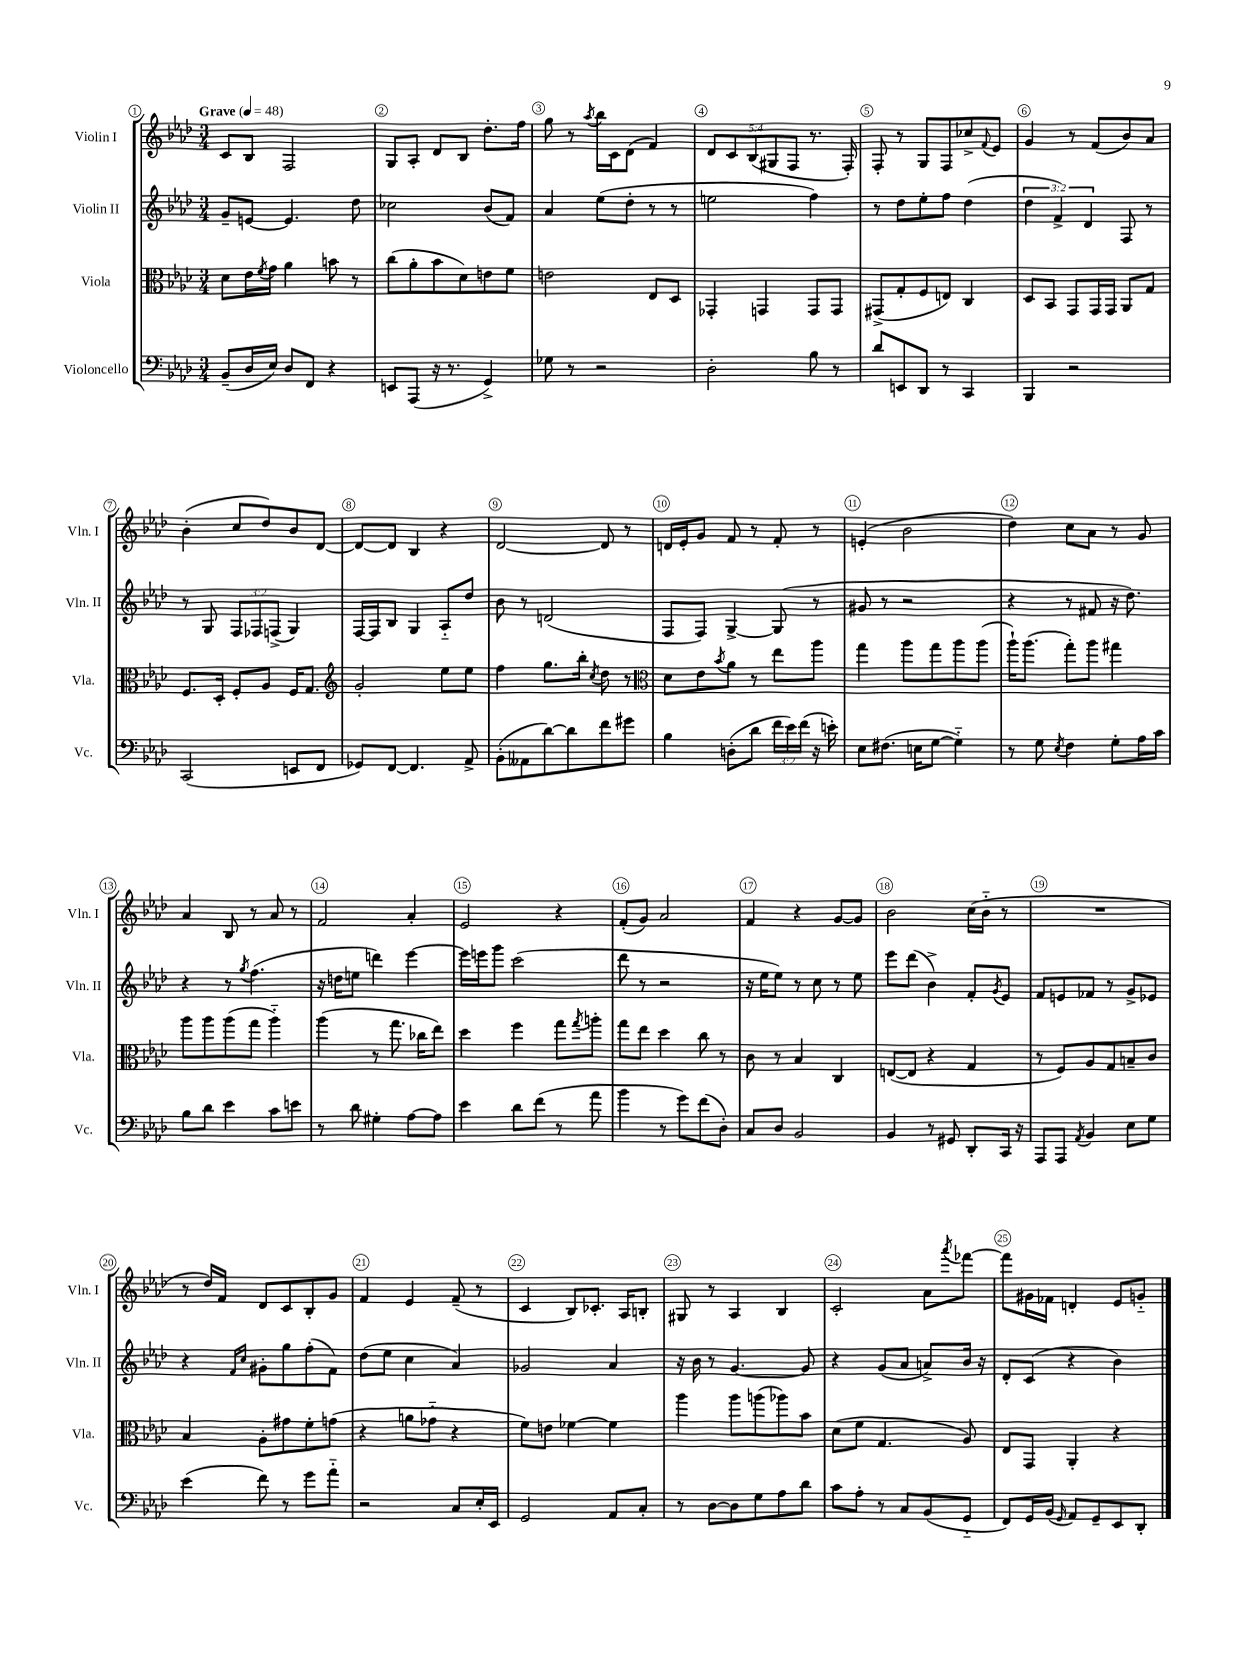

**kern	**kern	**kern	**kern
*part4	*part3	*part2	*part1
*staff4	*staff3	*staff2	*staff1
*I"Violoncello	*I"Viola	*I"Violin II	*I"Violin I
*I'Vc.	*I'Vla.	*I'Vln. II	*I'Vln. I
*clefF4	*clefC3	*clefG2	*clefG2
*k[b-e-a-d-]	*k[b-e-a-d-]	*k[b-e-a-d-]	*k[b-e-a-d-]
*M3/4	*M3/4	*M3/4	*M3/4
*MM48	*MM48	*MM48	*MM48
=1	=1	=1	=1
!	!	!	!LO:TX:a:B:t=Grave
(8BB-~/L	8d-\L	8g~/L	8c/L
16D-/L	16e-\L	[8en/J	8B-/J
.	8qf/	.	.
16E-/JJ)	16g\JJ	.	.
8D-/L	4a-\	4.e/]	2F/
8FF/J	.	.	.
4r	8bn\	.	.
.	8r	8dd-\	.
=2	=2	=2	=2
8EEn/L	(8cc\L	2cc-X\	8G/L
(8AAA-/J	8a-'\	.	8A-'/J
16r	8b-\	.	8d-/L
8.r	.	.	.
.	8d-\)	.	8B-/J
4GG^/)	8en\	(8b-/L	8.dd-'\L
.	8f\J	8f/J)	.
.	.	.	16ff\Jk
=3	=3	=3	=3
8G-X\	2en\	4a-/	8gg\
8r	.	.	8r
.	.	.	8qaa-/
2r	.	(8ee-\L	16bb-\LL
.	.	.	16c\J
.	.	8dd-'\J	(8d-\J
.	8E-/L	8r	4f/)
.	8D-/J	8r	.
=4	=4	=4	=4
2D-'\	4GG-X'/	2een\	10d-/L
.	.	.	10c/
.	.	.	(10B-/
.	4GGn/	.	.
.	.	.	10G#X/
.	.	.	10F/J
8B-\	8GG/L	4ff\)	8.r
8r	8GG/J	.	.
.	.	.	16F'/)
=5	=5	=5	=5
8d-/L	(8GG#X^/L	8r	8F'/
8EEn/	8G'/	8dd-\L	8r
8DD-/J	8F/	8ee-'\	8G/L
8r	8En/J)	8ff\J	8F/
4CC/	4C/	(4dd-\	8cc-X^/
.	.	.	8qqf/
.	.	.	8e-/J
=6	=6	=6	=6
4BBB-/	8D-/L	6dd-\	4g/
.	8BB-/J	.	.
.	.	6f^/)	.
2r	8GG/L	.	8r
.	.	6d-/	.
.	16GG/L	.	(8f/L
.	16GG/JJ	.	.
.	8AA-/L	8F/	8b-/)
.	8G/J	8r	8a-/J
!!LO:LB:g=z
=7	=7	=7	=7
(2CC/	8.F/L	8r	(4b-'\
.	.	8G/	.
.	16D-'/Jk	.	.
.	8F'/L	12F/L	8cc/L
.	.	12F-X/	.
.	8A-/J	.	8dd-/)
.	.	(12Fn^/J	.
8EEn/L	16F/KL	4G/)	8b-/
.	8.G/J	.	.
8FF/J	.	.	[8d-/J
=8	=8	=8	=8
*	*clefG2	*	*
8GG-X/L)	2g'/	[16F/LL	8d-/L_
.	.	16F/J]	.
[8FF/J	.	8B-/J	8d-/J]
4.FF/]	.	4G/	4B-/
.	8ee-\L	8A-/L	4r
8AA-^/	8ee-\J	8dd-/J	.
=9	=9	=9	=9
(8BB-'\L	4ff\	8b-\	[2d-/
8AA--X\	.	8r	.
[8d-\)	8.gg\L	(2dn/	.
8d-\]	.	.	.
.	16bb-'\Jk	.	.
.	8qcc/	.	.
8f\	8dd-\	.	8d-/]
8g#X\J	8r	.	8r
=10	=10	=10	=10
*	*clefC3	*	*
4B-\	8d-\L	8F/L	16dn/LL
.	.	.	16e-'/J
.	8e-\	8F/J)	8g/J
.	8qb-/	.	.
(8Dn'\L	8a-\J	[4G^/	8f/
8d-\J	8r	.	8r
24f\LL	8ee-\L	(8G/]	8f'/
24e-\)	.	.	.
(24f\JJ	.	.	.
16r	8aa-\J	8r	8r
16en'\)	.	.	.
=11	=11	=11	=11
8E-\L	4gg\	8g#X/	(4en'/
(8.F#X\J	.	8r	.
.	8aa-\L	2r	2b-\
16En\KL	.	.	.
[8G\J	8gg\	.	.
4G\])	8aa-\	.	.
.	(8aa-\J	.	.
=12	=12	=12	=12
8r	16aa-`\KL)	4r	4dd-\)
.	(8.aa-\J	.	.
8G\	.	.	.
8qE-/	.	.	.
4F\	8gg'\L)	8r	8cc\L
.	8aa-\J	8f#X/	8a-\J
8G'\L	4gg#X\	16r	8r
.	.	8.dd-\)	.
16A-\L	.	.	8g/
16c\JJ	.	.	.
!!LO:LB:g=z
=13	=13	=13	=13
8B-\L	8aa-\L	4r	4a-/
8d-\J	8aa-\	.	.
4e-\	(8aa-\	8r	8B-/
.	.	8qgg/	.
.	8gg\J	(4.ff\	8r
8c\L	4aa-\)	.	8a-/
8en\J	.	.	8r
=14	=14	=14	=14
8r	(4aa-\	16r	2f/
.	.	16ddn\KL	.
8d-\	.	8een\J	.
4G#X'\	8r	4dddn\)	.
.	8.gg\	.	.
[8A-\L	.	[4eee-\	4a-'/
.	16cc-X\KL	.	.
8A-\J]	8ee-\J)	.	.
=15	=15	=15	=15
4e-\	4dd-\	16eee-\LL]	2e-/
.	.	16eeen\J	.
.	.	8ggg\J	.
8d-\L	4ff\	(2ccc\	.
(8f\J	.	.	.
8r	8gg\L	.	4r
.	8qgg/	.	.
8a-\	8aan'\J	.	.
=16	=16	=16	=16
4b-\	8gg\L	8ddd-\	(8f'/L
.	8ee-\J	8r	8g/J)
8r	4dd-\	2r	2a-/
8g\L)	.	.	.
(8f\	8cc\	.	.
8D-'\J)	8r	.	.
=17	=17	=17	=17
8C/L	8c\	16r	4f/
.	.	16ee-\KL	.
8D-/J	8r	8ee-\J)	.
2BB-/	4B-/	8r	4r
.	.	8cc\	.
.	4C/	8r	[8g/L
.	.	8ee-\	8g/J]
=18	=18	=18	=18
4BB-/	([8En/L	8eee-\L	2b-\
.	8E/J]	(8ddd-\J	.
8r	4r	4b-^\)	.
8GG#X/	.	.	.
8DD-'/L	4G/	8f'/L	(16cc\LL
.	.	.	16b-\JJ
.	.	8qg/	.
16CC/Jk	.	8e-/J	8r
16r	.	.	.
=19	=19	=19	=19
8AAA-/L	8r	8f/L	2.r
8AAA-/J	8F/L)	8en/	.
8qAA-/	.	.	.
4BB-/	8A-/	8f-X/J	.
.	8G/	8r	.
8E-\L	8Bn~/	8g^/L	.
8G\J	8c/J	8e-X/J	.
!!LO:LB:g=z
=20	=20	=20	=20
(4e-\	4B-/	4r	8r
.	.	.	16dd-/LL)
.	.	.	16f/JJ
.	.	16qqf/LL	.
.	.	16qqcc/JJ	.
8f\)	8A-'\L	8g#X'\L	8d-/L
8r	8g#X\	8gg\	8c/
8g\L	8f'\	(8ff'\	8B-'/
8a-\J	(8gn\J	8f\J)	8g/J
=21	=21	=21	=21
2r	4r	(8dd-\L	4f/
.	.	8ee-\J	.
.	8an\L	4cc\	4e-/
.	8g-X\J	.	.
8C/L	4r	4a-/)	(8f~/
16E-'/L	.	.	8r
16EE-/JJ	.	.	.
=22	=22	=22	=22
2GG/	8f\L)	2g-X/	4c/
.	8en\J	.	.
.	[4f-X\	.	8B-/L)
.	.	.	8.c-X'/J
8AA-/L	4f-\]	4a-/	.
.	.	.	16A-/KL
8C'/J	.	.	8Bn'/J
=23	=23	=23	=23
8r	4aa-\	16r	8G#X/
.	.	16b-\	.
[8D-\L	.	8r	8r
8D-\]	8aa-\L	[4.g/	4A-/
8G\	(8aan\	.	.
8A-\	8aa-X\)	.	4B-/
8d-\J	8b-\J	8g/]	.
=24	=24	=24	=24
8c\L	(8d-\L	4r	2c'/
8A-'\J	8f\J	.	.
8r	4.G/	(8g/L	.
8C/L	.	8a-/J	.
(8BB-/	.	8an^/L)	8a-\L
.	.	.	8qaaa-/
8GG/J	8A-/)	16b-/Jk	[8fff-X\J
.	.	16r	.
=25	=25	=25	=25
8FF/L)	8E-/L	8d-'/L	8fff-\L]
16GG/L	8GG/J	(8c/J	16g#X\L
(16BB-/JJ	.	.	16f-X\JJ
16qqGG/	.	.	.
8AA-/L)	4AA-'/	4r	4dn'/
8GG~/	.	.	.
8EE-/	4r	4b-\)	8e-/L
8DD-'/J	.	.	8gn/J
==	==	==	==
*-	*-	*-	*-
